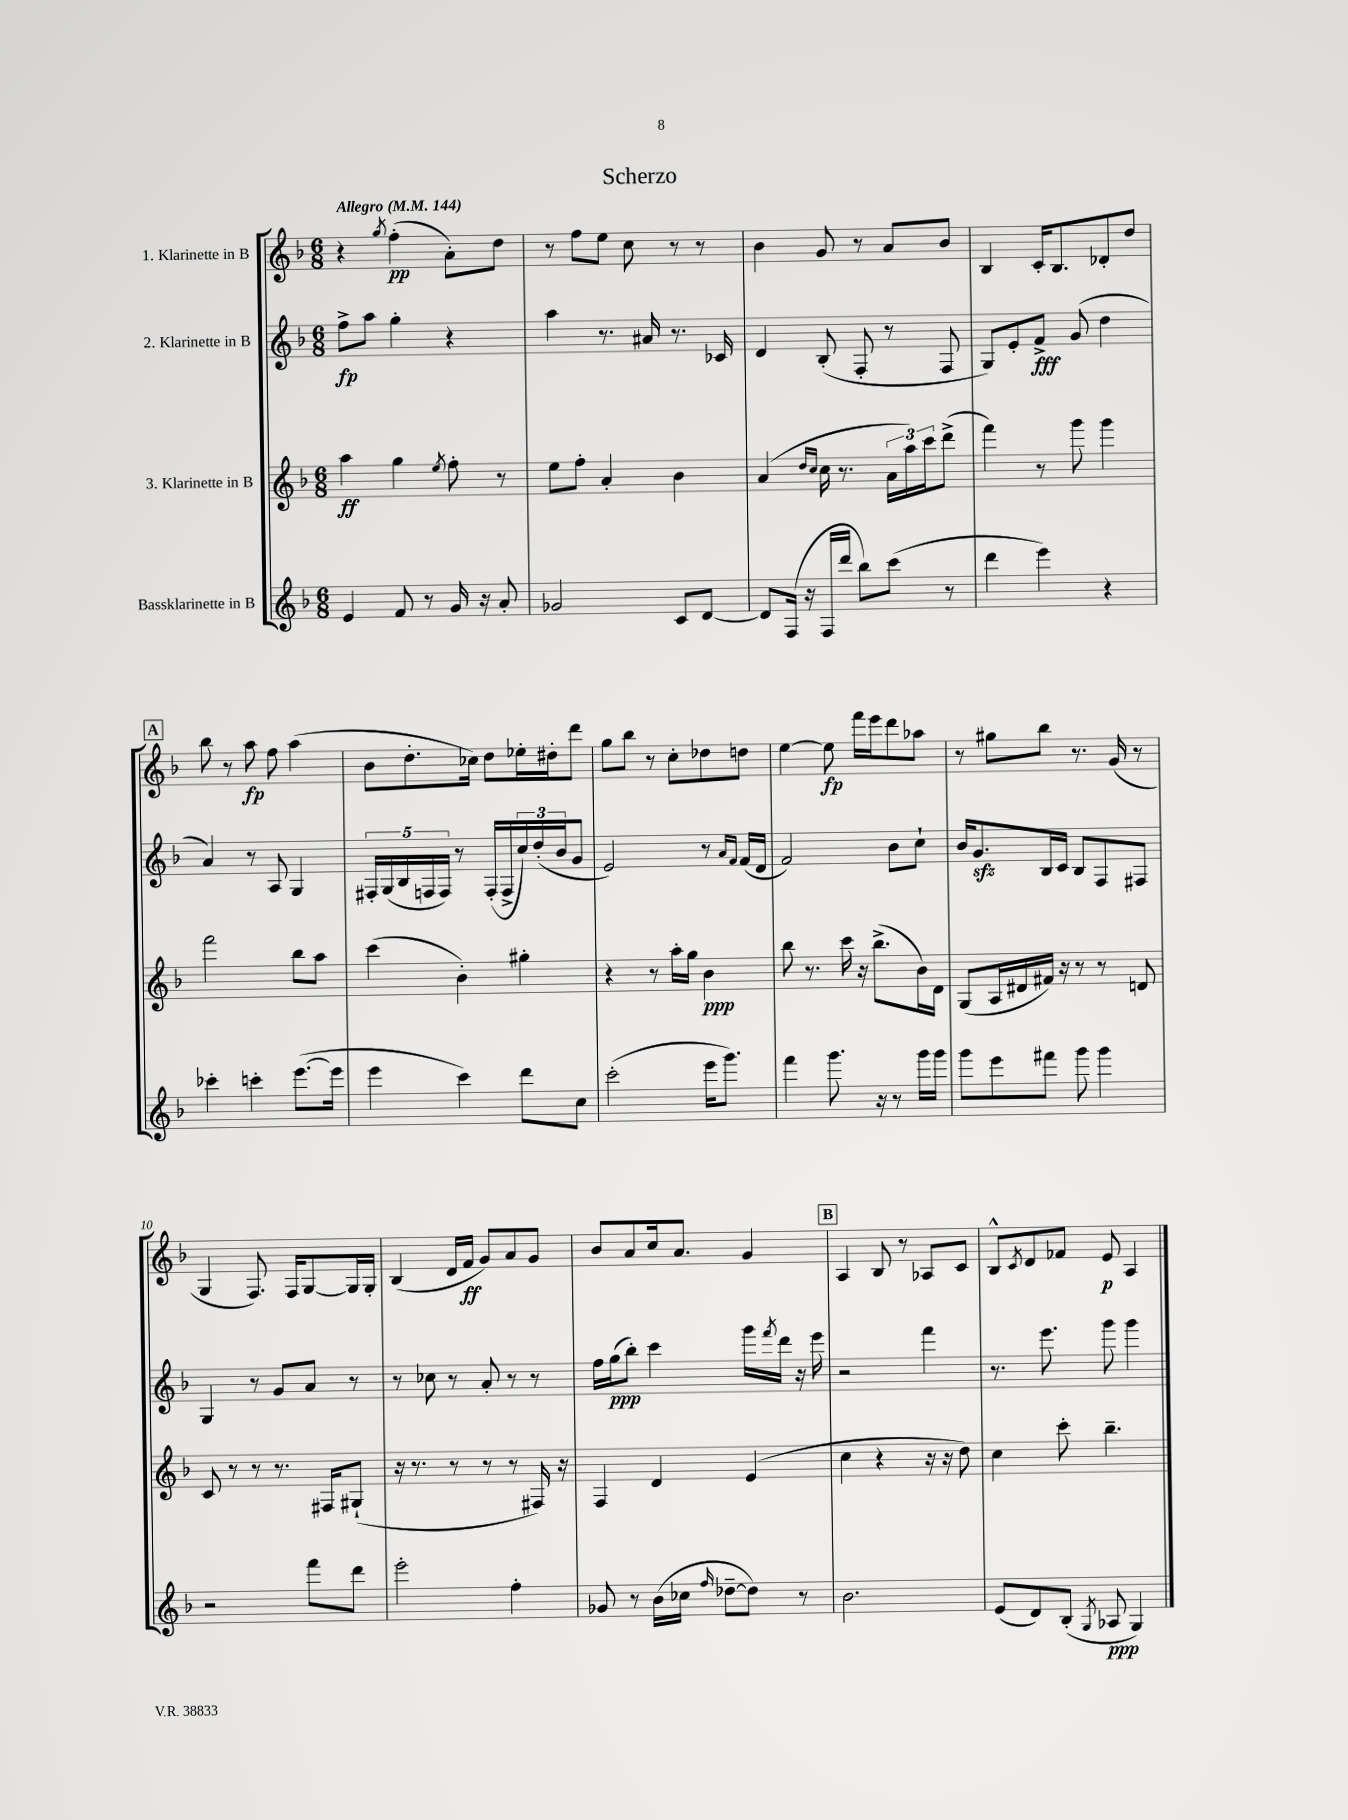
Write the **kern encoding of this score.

**kern	**kern	**kern	**kern
*staff4	*staff3	*staff2	*staff1
*clefG2	*clefG2	*clefG2	*clefG2
*k[b-]	*k[b-]	*k[b-]	*k[b-]
*M6/8	*M6/8	*M6/8	*M6/8
*MM144	*MM144	*MM144	*MM144
4e/	4aa\	8ff^\L	4r
.	.	8aa\J	.
.	.	.	8qgg/
8f/	4gg\	4gg'\	(4ff'\
8r	.	.	.
.	8qee/	.	.
16g/	8ff'\	4r	8a'\L)
16r	.	.	.
8a'/	8r	.	8dd\J
=	=	=	=
2g-/	8ee\L	4aa\	8r
.	8ff'\J	.	8ff\L
.	4a'/	8.r	8ee\J
.	.	.	8cc\
.	.	16a#/	.
8c/L	4b-\	8.r	8r
[8d/J	.	.	8r
.	.	16c-/	.
=	=	=	=
8d/]L	(4a/	4d/	4b-\
(16F/Jk	.	.	.
16r	.	.	.
.	16qqdd/LL	.	.
.	16qqcc/JJ	.	.
16F/LL	16cc\	(8B-'/	8g/
16ddd/JJ	8.r	.	.
8bb-\L)	.	8F'/	8r
(8ccc\J	24a\LL	8r	8a/L
.	24aa\)	.	.
.	24ccc\J	.	.
8r	(8ddd^\J	8F/	8b-/J
=	=	=	=
4ddd\	4fff\)	8G/L)	4B-/
.	.	8e'/	.
4eee\)	8r	8f^/J	16c'/LK
.	.	.	8.B-/
.	8ggg\	(8g/	.
4r	4ggg\	4dd\	8d-'/
.	.	.	8dd/J
=	=	=	=
4ccc-'\	2fff\	4a/)	8bb-\
.	.	.	8r
4ccc'\	.	8r	8aa\
.	.	8A/	8ff\
([8.eee\L	8bb-\L	4G/	(4aa\
.	8aa\J	.	.
16eee\]Jk	.	.	.
=	=	=	=
4eee\	(4ccc\	20F#'/LL	8b-\L
.	.	(20G/	.
.	.	20B-/	.
.	.	.	8.dd'\
.	.	20F/	.
.	.	20F/JJ)	.
4ccc\)	4b-'\)	8r	.
.	.	.	16cc-\Jk)
.	.	(16F'/LL	8dd\L
.	.	16F^/	.
8ddd\L	4gg#'\	24cc/)	16ee-'\L
.	.	(24dd'/	.
.	.	.	16dd#'\J
.	.	24b-/J	.
8cc\J	.	8g/J	8ddd\J
=	=	=	=
(2ccc'\	4r	2e/)	8gg\L
.	.	.	8bb-\J
.	8r	.	8r
.	16aa'\LL	.	8cc'\L
.	16gg\JJ	.	.
16eee\LK	4b-\	8r	8dd-\
8.ggg\J)	.	.	.
.	.	16qqa/LL	.
.	.	16qqf/JJ	.
.	.	(16f/LL	8dd\J
.	.	16d/JJ	.
=	=	=	=
4fff\	8bb-\	2f/)	[4ee\
.	8.r	.	.
8.ggg\	.	.	8ee\]
.	16ccc\	.	.
.	16r	.	16fff\LL
16r	(8.bb-^\L	.	16eee\J
8r	.	8b-\L	8ddd\
16ggg\LL	16b-\L)	8cc`\J	8aa-\J
16ggg\JJ	16d\JJ	.	.
=	=	=	=
8ggg\L	(8G/L	16b-/LK	8r
.	.	8.g/	.
8eee\	16A/L	.	8gg#\L
.	16d#/	.	.
8fff#\J	16f#/JJ)	16B-/L	8bb-\J
.	16r	16c/JJ	.
8ggg\	8r	8B-/L	8.r
4ggg\	8r	8F/	.
.	.	.	(16g/
.	8d/	8F#/J	8r
=	=	=	=
2r	8c/	4G/	4G/
.	8r	.	.
.	8r	8r	8.F/)
.	8.r	8g/L	.
.	.	.	16F/LK
8fff\L	.	8a/J	[8G/
.	16F#/LK	.	.
8ddd\J	(8G#`/J	8r	16G/]L
.	.	.	16G'/JJ
=	=	=	=
2eee'\	16r	8r	(4B-/
.	8.r	.	.
.	.	8cc-\	.
.	8r	8r	16d/LL
.	.	.	16f/JJ
.	8r	8a'/	8g/L)
4ff'\	8r	8r	8a/
.	16F#/)	8r	8g/J
.	16r	.	.
=	=	=	=
8g-/	4F/	16ff\LL	8b-/L
.	.	(16gg\J	.
8r	.	8bb-'\J)	8a/
(16b-\LL	4d/	4ccc\	16cc/k
16cc-\JJ	.	.	8.a/J
16qqff/	.	.	.
[8dd-~\L	.	.	.
8dd-\]J)	(4e/	16ggg\LL	4g/
.	.	8qfff/	.
.	.	16ddd\JJ	.
8r	.	16r	.
.	.	16eee\	.
=	=	=	=
2.b-\	4cc\	2r	4A/
.	4r	.	8B-/
.	.	.	8r
.	16r	4fff\	8A-/L
.	16r	.	.
.	8dd\)	.	8c/J
=	=	=	=
(8e/L	4cc\	8.r	8B-^^/L
.	.	.	8qc/
8d/)	.	.	8d/
.	.	8.eee\	.
(8B-'/J	8ccc'\	.	8f-/J
8qG/	.	.	.
8A-/	4.bb-~\	8ggg\	8e/
4G/)	.	4ggg\	4A/
==	==	==	==
*-	*-	*-	*-
